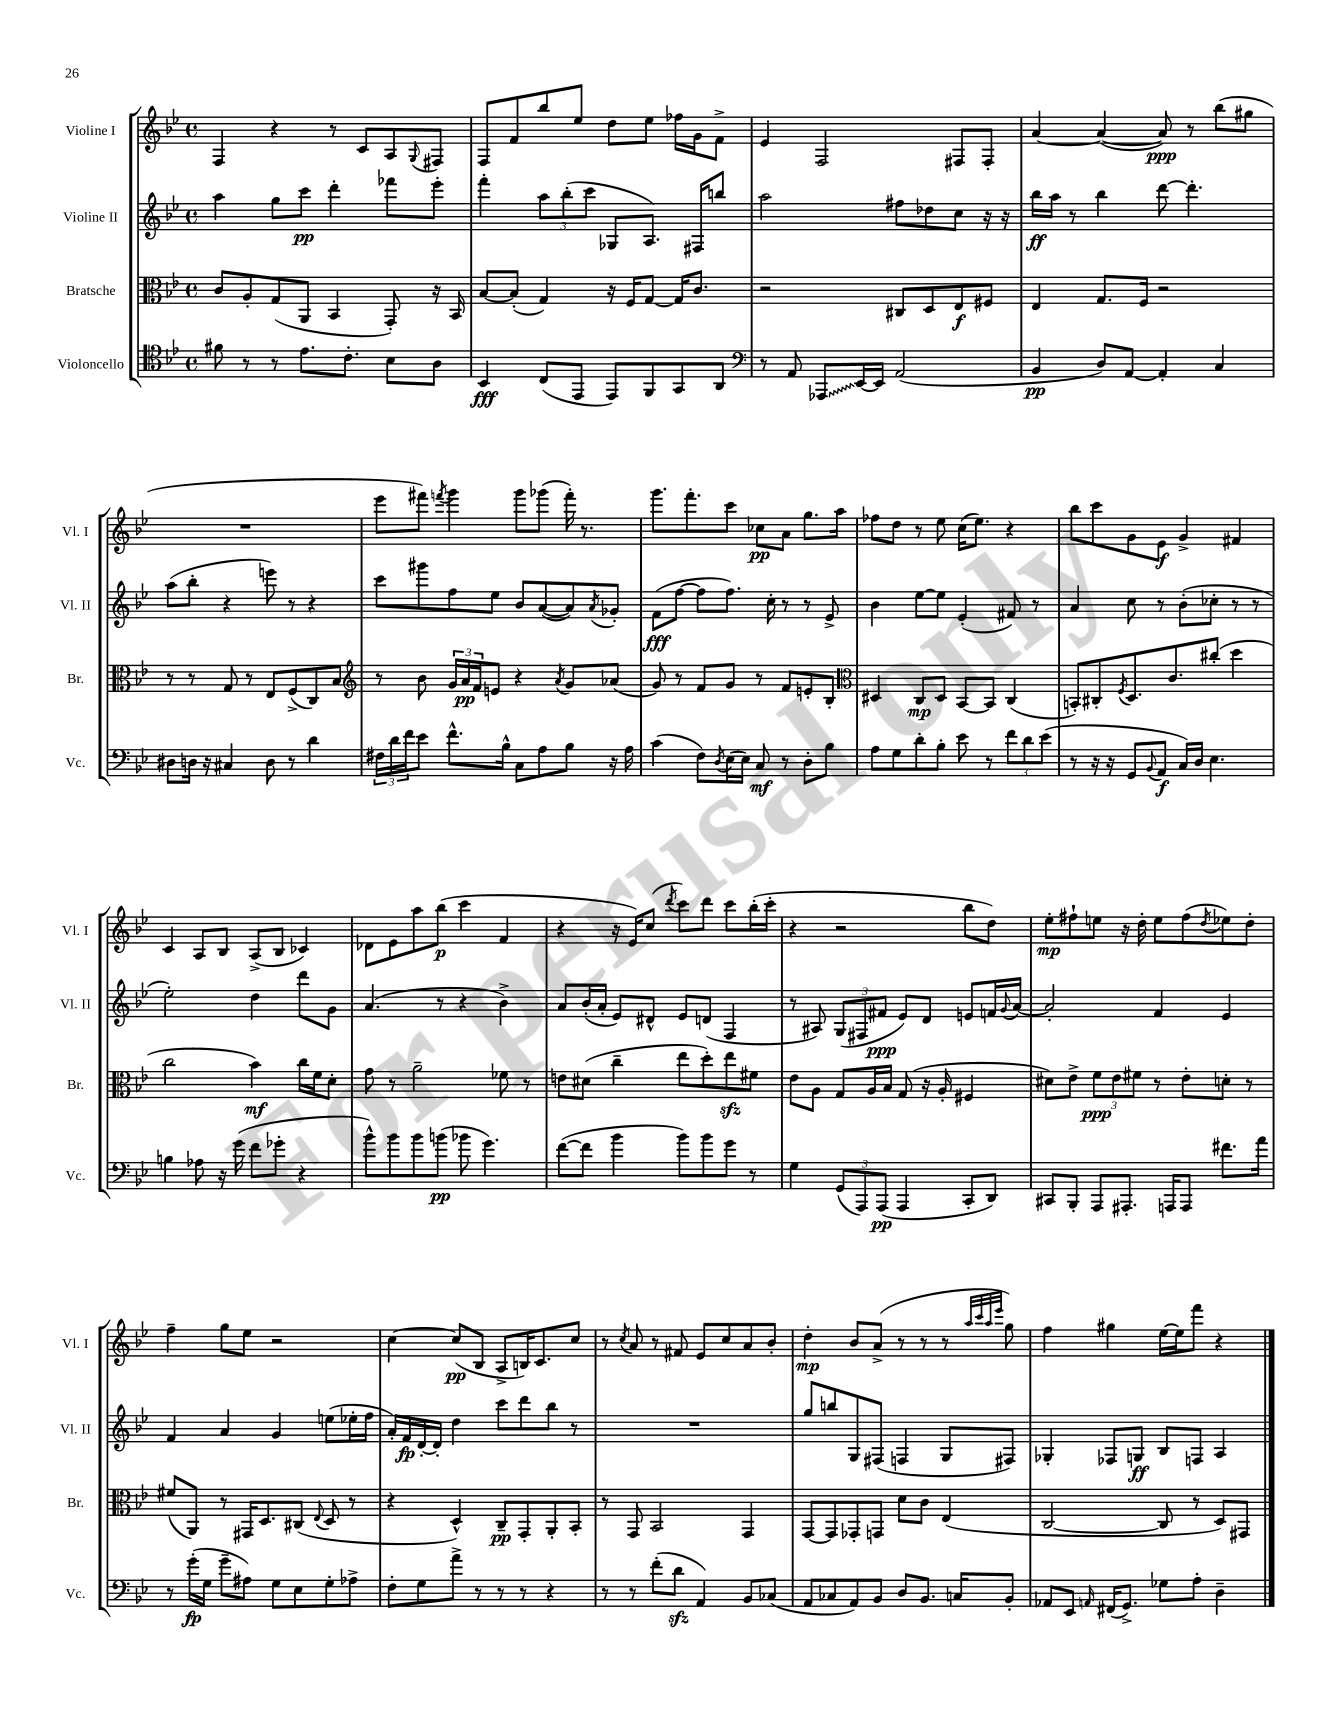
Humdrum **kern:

**kern	**kern	**kern	**kern
*staff4	*staff3	*staff2	*staff1
*clefC4	*clefC3	*clefG2	*clefG2
*k[b-e-]	*k[b-e-]	*k[b-e-]	*k[b-e-]
*M4/4	*M4/4	*M4/4	*M4/4
*met(c)	*met(c)	*met(c)	*met(c)
8f#	8c	4aa	4F
8r	8A'	.	.
8r	(8G	8gg	4r
8.e-	8AA	8ccc	.
.	4BB-	4ddd'	8r
8.c'	.	.	.
.	.	.	8c
8B-	8GG')	8fff-	8A
.	.	.	8qqG
8A	16r	8eee-'	8F#
.	16BB-	.	.
=	=	=	=
4BB-	[8B-	4fff'	8F
.	(8B-']	.	8f
(8C	4G)	12aa	8bb-
.	.	(12bb-'	.
8EE-	.	.	8ee-
.	.	12ccc	.
8EE-)	16r	8G-	8dd
.	16F	.	.
8FF	[8G	8.A)	8ee-
8GG	16G]	.	16ff-
.	8.c	16F#	16g
8AA	.	8bb	8f^
=	=	=	=
*clefF4	*	*	*
8r	2r	2aa	4e-
8AA	.	.	.
8AAA-	.	.	2F
[16EE-	.	.	.
16EE-]	.	.	.
(2AA	8C#	8ff#	.
.	8D	8dd-	.
.	8E-	8cc	8F#
.	8F#	16r	8F#'
.	.	16r	.
=	=	=	=
4BB-	4E-	16bb-	[4a
.	.	16aa	.
.	.	8r	.
8D)	8.G	4bb-	(4a_
[8AA	.	.	.
.	16F	.	.
4AA']	2r	[8ddd	8a])
.	.	4.ddd']	8r
4C	.	.	(8bb-
.	.	.	8gg#
=	=	=	=
8D#	8r	(8aa	1r
16D	8r	8bb-'	.
16r	.	.	.
4C#	8G	4r	.
.	8r	.	.
8D	8E-	8eee)	.
8r	(8F^	8r	.
4d	8C)	4r	.
.	8B-	.	.
=	=	=	=
*	*clefG2	*	*
24F#	8r	8ccc	8eee-
24d	.	.	.
24f	.	.	.
8e-	8b-	8ggg#	8fff#)
.	.	.	8qfff
8.f^^	24g	8ff	4ggg
.	24a	.	.
.	24f	.	.
.	8e	8ee-	.
16B-^^	.	.	.
8C	4r	8b-	8ggg
8A	.	([8a	(8ggg-
.	8qa	.	.
8B-	8g	8a])	16fff')
.	.	.	8.r
.	.	8qa	.
16r	(8a-	8g-'	.
16A	.	.	.
=	=	=	=
(4c	8g)	(8f	8.ggg
.	8r	[8ff	.
.	.	.	8.fff'
8F)	8f	8ff]	.
8qD	.	.	.
(16E-	8g	8.ff)	8ccc
16E-)	.	.	.
8C	8r	.	8cc-
.	.	16cc'	.
8r	8f	8r	8a
8D'	8e'	8r	8.gg
8B-	8B-'	8e-^	.
.	.	.	16aa
=	=	=	=
*	*clefC3	*	*
8A	4D#	4b-	8ff-
8G	.	.	8dd
8d'	8C	[8ee-	8r
8B-'	8D#	8ee-]	8ee-
8e-	[8BB-	(4e-'	(16cc
.	.	.	8.ee-)
8r	8BB-]	.	.
12f	(4C	8f#)	4r
12d	.	.	.
.	.	8r	.
(12e-	.	.	.
=	=	=	=
8r	8BB')	4a	8bb-
16r	8C#'	.	8ccc
16r	.	.	.
.	8qF	.	.
8GG	8.D	8cc	8g
8qqBB-	.	.	.
8AA	.	8r	8e-
.	8.c	.	.
16C)	.	(8b-'	4g^
16D	.	.	.
4.E-	(8cc#'	8cc-'	.
.	4dd	8r	4f#
.	.	8r	.
=	=	=	=
4B	2cc	2ee-')	4c
8A-	.	.	8A
16r	.	.	8B-
(16g	.	.	.
8f	4b-)	4dd	(8A^
8g-'	.	.	8B-
4r	16cc	8ddd	4c-)
.	16f	.	.
.	8d'	8g	.
=	=	=	=
8b-^^)	8g	(4.a	8d-
8b-	8r	.	8e-
8b-	2a~	.	8aa
(8b	.	8r	(8bb-
8b-	.	4r	4ccc
4.g)	.	.	.
.	8f-	4b-^)	4f
.	8r	.	.
=	=	=	=
([8f	8e	8a	4r
8f]	(8d#	(16b-'	.
.	.	16a'	.
4b-	4cc~	8e-)	16r
.	.	.	16e-)
.	.	8d#^^	(8cc
.	.	.	8qddd
8b-)	8ee-	8e-	8ccc)
8b-	8dd')	(8d	8ddd
8g	8ee-	4F	8ccc
8r	8f#	.	(16bb-'
.	.	.	16ccc'
=	=	=	=
4G	8e-	8r	4r
.	8A	8A#)	.
(12GG	8G	(12G	2r
12AAA)	.	12F#	.
.	16A	.	.
(12AAA	.	12f#	.
.	16B-	.	.
4AAA	(8G	8e-)	.
.	16r	8d	.
.	16A'	.	.
8CC'	4F#	8e	8bb-
8DD)	.	16f	8dd)
.	.	8qqg	.
.	.	[16a	.
=	=	=	=
8CC#	8d#)	2a']	8ee-'
8BBB-'	8e-^	.	8ff#`
8AAA	12f	.	8ee
.	12e-	.	.
8.AAA#'	.	.	16r
.	12f#	.	.
.	.	.	16dd'
.	8r	4f	8ee
16AAA	.	.	.
8AAA	8e-'	.	(8ff#
.	.	.	8qdd
8.f#	8d'	4e-	8ee-)
.	8r	.	8dd'
16a	.	.	.
=	=	=	=
8r	(8f#	4f	4ff~
(16g'	8AA)	.	.
16G	.	.	.
8g~	8r	4a	8gg
8A#)	16GG#	.	8ee-
.	8.D	.	.
8G	.	4g	2r
8E-	(8C#	.	.
.	8qqE-	.	.
8G'	8D	(8ee	.
8A-^	8r	16ee-'	.
.	.	16ff	.
=	=	=	=
8F'	4r	16a')	[4cc
.	.	16f	.
8G	.	[16d'	.
.	.	16d']	.
8a^	4D^^)	4dd	(8cc]
8r	.	.	8B-
8r	8C~	8ccc	8A^
8r	8GG'	8ddd	16B)
.	.	.	8.c
4r	8AA'	8bb-	.
.	8BB-'	8r	8cc
=	=	=	=
8r	8r	1r	8r
.	.	.	8qcc
8r	8GG	.	8a
(8f'	2BB-	.	8r
8d	.	.	8f#
4AA)	.	.	8e-
.	.	.	8cc
8BB-	4GG	.	8a
(8C-	.	.	8b-'
=	=	=	=
8AA	[8GG	8gg	4dd'
8C-	8GG]	8bb	.
8AA)	8GG-'	8G	8b-
8BB-	8GG	(8F#	(8a^
8D	8d	4F	8r
8.BB-	8c	.	8r
.	(4E-	8G	8r
16C	.	.	.
.	.	.	32qqaa
.	.	.	32qqccc
.	.	.	32qqaa
.	.	.	32qqeee-
8BB-'	.	8F#)	8gg)
=	=	=	=
8AA-	[2C	4G-'	4ff
8EE-	.	.	.
16qqAA	.	.	.
(16FF#	.	8F-	4gg#
8.GG^)	.	.	.
.	.	8G	.
8G-	8C]	8B-	[16ee-
.	.	.	16ee-]
8A'	8r	8F	8fff
4D~	8D)	4A	4r
.	8GG#	.	.
==	==	==	==
*-	*-	*-	*-
